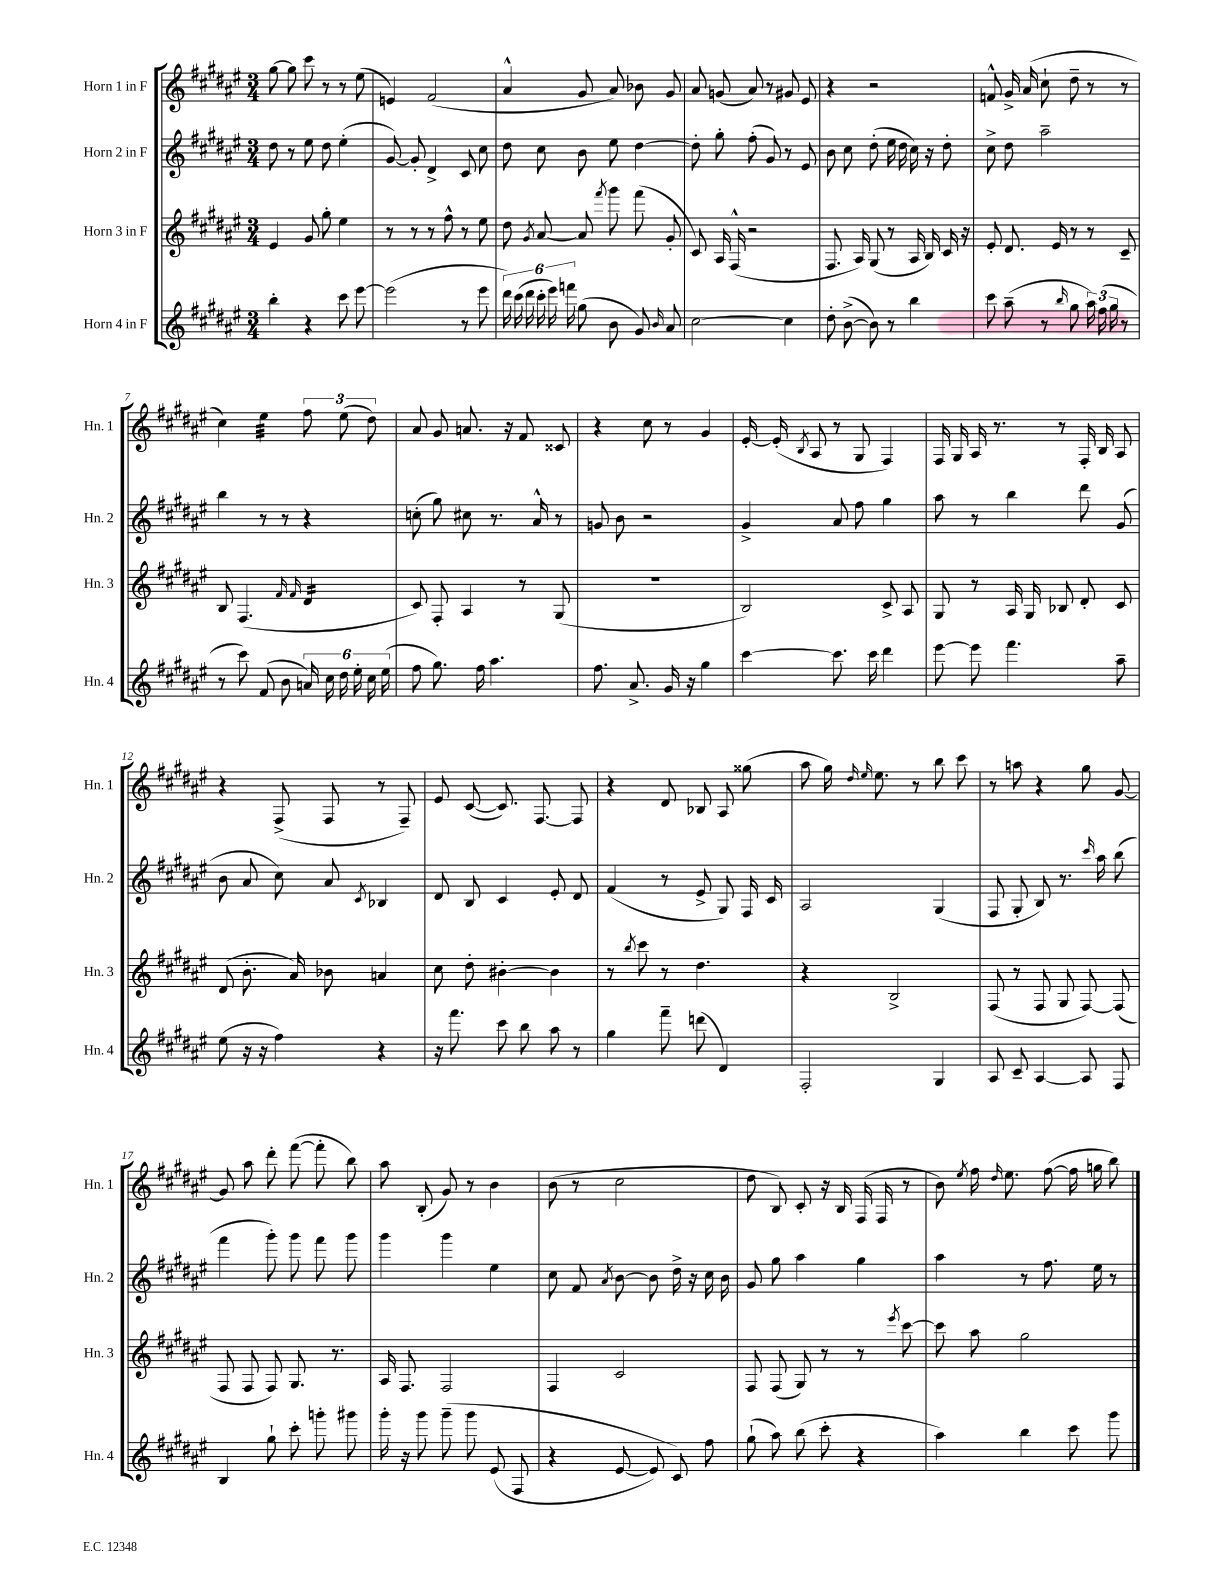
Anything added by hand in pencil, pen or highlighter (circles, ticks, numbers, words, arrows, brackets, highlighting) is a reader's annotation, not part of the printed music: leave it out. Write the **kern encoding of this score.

**kern	**kern	**kern	**kern
*staff4	*staff3	*staff2	*staff1
*clefG2	*clefG2	*clefG2	*clefG2
*k[f#c#g#d#a#e#]	*k[f#c#g#d#a#e#]	*k[f#c#g#d#a#e#]	*k[f#c#g#d#a#e#]
*M3/4	*M3/4	*M3/4	*M3/4
4bb'\	4e#/	8dd#\	[8gg#\
.	.	8r	8gg#\]
4r	8g#/	8ee#\	8ccc#\
.	8gg#'\	8dd#\	8r
8ccc#\	4ee#\	(4ee#'\	8r
[8eee#\	.	.	(8ee#\
=	=	=	=
(2eee#\]	8r	[8g#/)	4e/)
.	8r	8g#'/]	.
.	8r	4d#^/	(2f#/
.	8ff#^^\	.	.
8r	8r	8c#/	.
8eee#\	8ee#\	8cc#\	.
=	=	=	=
24ddd#\)	8dd#\	8dd#\	4a#^^/
(24ccc#\	.	.	.
24ddd#\	.	.	.
.	8qg#/	.	.
24ccc#'\	[8a#/	8cc#\	.
24eee#\)	.	.	.
24fff\	.	.	.
(8gg#\	8a#/]	8b\	8g#/
.	8qfff#/	.	.
8b\	8ggg#\	8ee#\	8a#/)
8g#/)	(8fff#\	[4dd#\	8b-\
16qqb/	.	.	.
8a#/	8g#'/	.	8g#/
=	=	=	=
[2cc#\	8c#/)	8dd#'\]	8a#/
.	16A#/	8gg#'\	(8g/
.	(16F#^^/	.	.
.	2r	(8ff#'\	8a#/)
.	.	8g#/)	8r
4cc#\]	.	8r	8g#/
.	.	8e#/	8e#/
=	=	=	=
8dd#'\	8.F#/	8b\	4r
([8b^\	.	8cc#\	.
.	16A#/)	.	.
8b\])	(8G#/	(8dd#'\	2r
8r	8r	16ee#\	.
.	.	16dd#\	.
4bb\	16A#/	16cc#\)	.
.	16B/)	16r	.
.	16c#/	8dd#'\	.
.	16r	.	.
=	=	=	=
8ccc#\	8e#'/	8cc#^\	8f^^/
(8aa#~\	8.d#/	8dd#\	16g#^/
.	.	.	(16a#/
8r	.	2aa#~\	8cc#`\
.	16e#/	.	.
16qqbb/	.	.	.
8gg#\	8r	.	8dd#~\
24aa#\)	8r	.	8r
(24ff#\	.	.	.
24gg#\	.	.	.
8r	8c#~/	.	8r
=	=	=	=
8r	8B/	4bb\	4cc#\)
8ccc#\)	(4.F#/	.	.
(8f#/	.	8r	4ee#\
8b\	.	8r	.
.	16qqf#/	.	.
.	16qqf#/	.	.
24a/)	4d#/	4r	12ff#\
24cc#\	.	.	.
24dd#\	.	.	(12ee#\
24ee#'\	.	.	.
24cc#\	.	.	12dd#\)
(24ee#\	.	.	.
=	=	=	=
8ff#\	8c#/)	(8cc'\	8a#/
8.gg#\)	8F#'/	8gg#\)	8g#/
.	4A#/	8cc#\	8.a/
16ff#\	.	.	.
4.aa#\	.	8.r	.
.	.	.	16r
.	8r	.	8f#/
.	.	16a#^^/	.
.	(8G#/	8r	8c##/
=	=	=	=
8.ff#\	2.r	8g/	4r
.	.	8b\	.
8.a#^/	.	.	.
.	.	2r	8cc#\
16g#/	.	.	8r
16r	.	.	.
4gg#\	.	.	4g#/
=	=	=	=
[4ccc#\	2B/)	4g#^/	[16e#'/
.	.	.	(16e#'/]
.	.	.	8qB/
.	.	.	8A#/
8.ccc#\]	.	8a#/	8r
.	.	8ff#\	8G#/
16ccc#\	.	.	.
4ddd#\	8c#^/	4gg#\	4F#/)
.	8A#/	.	.
=	=	=	=
[8eee#\	8G#/	8aa#\	16F#/
.	.	.	16G#/
8eee#\]	8r	8r	16A#/
.	.	.	8.r
4.fff#\	16A#/	4bb\	.
.	16G#/	.	.
.	8B-/	.	8r
.	8d#'/	8ddd#\	16F#'/
.	.	.	16B/
8aa#~\	8c#/	(8g#/	8A#/
=	=	=	=
(8ee#\	(8d#/	8b\	4r
16r	8.b'\	8a#/	.
16r	.	.	.
4ff#\)	.	8cc#\)	(8F#^/
.	16a#/)	.	.
.	8b-\	8a#/	8F#/
.	.	8qc#/	.
4r	4a/	4B-/	8r
.	.	.	8F#~/)
=	=	=	=
16r	8cc#\	8d#/	8e#/
8.fff#\	.	.	.
.	8dd#'\	8B/	([8c#/
8ccc#\	[4b#'\	4c#/	8.c#/])
8bb\	.	.	.
.	.	.	[8.F#/
8aa#\	4b#\]	8e#'/	.
8r	.	8d#/	8F#/]
=	=	=	=
4gg#\	8r	(4f#/	4r
.	8qbb/	.	.
.	8ccc#\	.	.
8fff#~\	8r	8r	8d#/
(8ddd\	4.dd#\	8e#^/	8B-/
4d#/)	.	8G#/)	8A#/
.	.	16F#/	(8gg##\
.	.	16c#/	.
=	=	=	=
2F#'/	4r	2A#/	8aa#\
.	.	.	16gg#\)
.	.	.	16qqdd#/
.	.	.	16qqee#/
.	.	.	8.ee#\
.	2B^/	.	.
.	.	.	8r
4G#/	.	(4G#/	8bb\
.	.	.	8ccc#\
=	=	=	=
8A#/	(8F#/	8F#/	8r
8c#~/	8r	8G#'/	8aa\
[4A#/	8F#/	8B/)	4r
.	8G#/	8.r	.
8A#/]	[8F#/)	.	8gg#\
.	.	16qqccc#/	.
.	.	16aa#\	.
8F#/	(8F#/]	(8bb\	[8g#/
=	=	=	=
4B/	8F#/	4fff#\	8g#/]
.	8F#/	.	8aa#\
8gg#`\	8F#/)	8ggg#'\)	8ddd#'\
8ccc#'\	8.G#/	8ggg#\	([8fff#\
8ggg'\	.	8fff#\	8fff#'\]
.	8.r	.	.
8ggg#\	.	8ggg#\	8bb\)
=	=	=	=
16ggg#'\	16A#/	4ggg#\	8aa#\
16r	8.F#/	.	.
8ggg#\	.	.	(8B'/
&(8ggg#~\	2F#/	4ggg#\	8g#/)
8ggg#\	.	.	8r
(8e#/	.	4ee#\	4b\
8F#/	.	.	.
=	=	=	=
4r	4F#/	8cc#\	(8b\
.	.	8f#/	8r
.	.	8qa#/	.
[8e#/	2c#/	[8b\	2cc#\
8e#/])	.	8b\]	.
8c#/&)	.	16dd#^\	.
.	.	16r	.
8ff#\	.	16cc#\	.
.	.	16b\	.
=	=	=	=
(8gg#`\	8F#/	8g#/	8dd#\
8aa#\)	(8F#/	8gg#\	8B/)
(8bb\	8G#/)	4aa#\	8c#'/
8ccc#'\	8r	.	16r
.	.	.	16B/
4r	8r	4gg#\	(16F#/
.	.	.	16F#/
.	8qeee#/	.	.
.	[8ccc#\	.	8r
=	=	=	=
4aa#\)	8ccc#\]	4aa#\	8b\)
.	.	.	8qee#/
.	8aa#\	.	16ff#\
.	.	.	16qqdd#/
.	.	.	8.ee#\
4bb\	2gg#\	8r	.
.	.	8.ff#\	([8ff#\
8ccc#\	.	.	16ff#\]
.	.	16ee#\	16gg\
8ggg#\	.	8r	8bb\)
==	==	==	==
*-	*-	*-	*-
